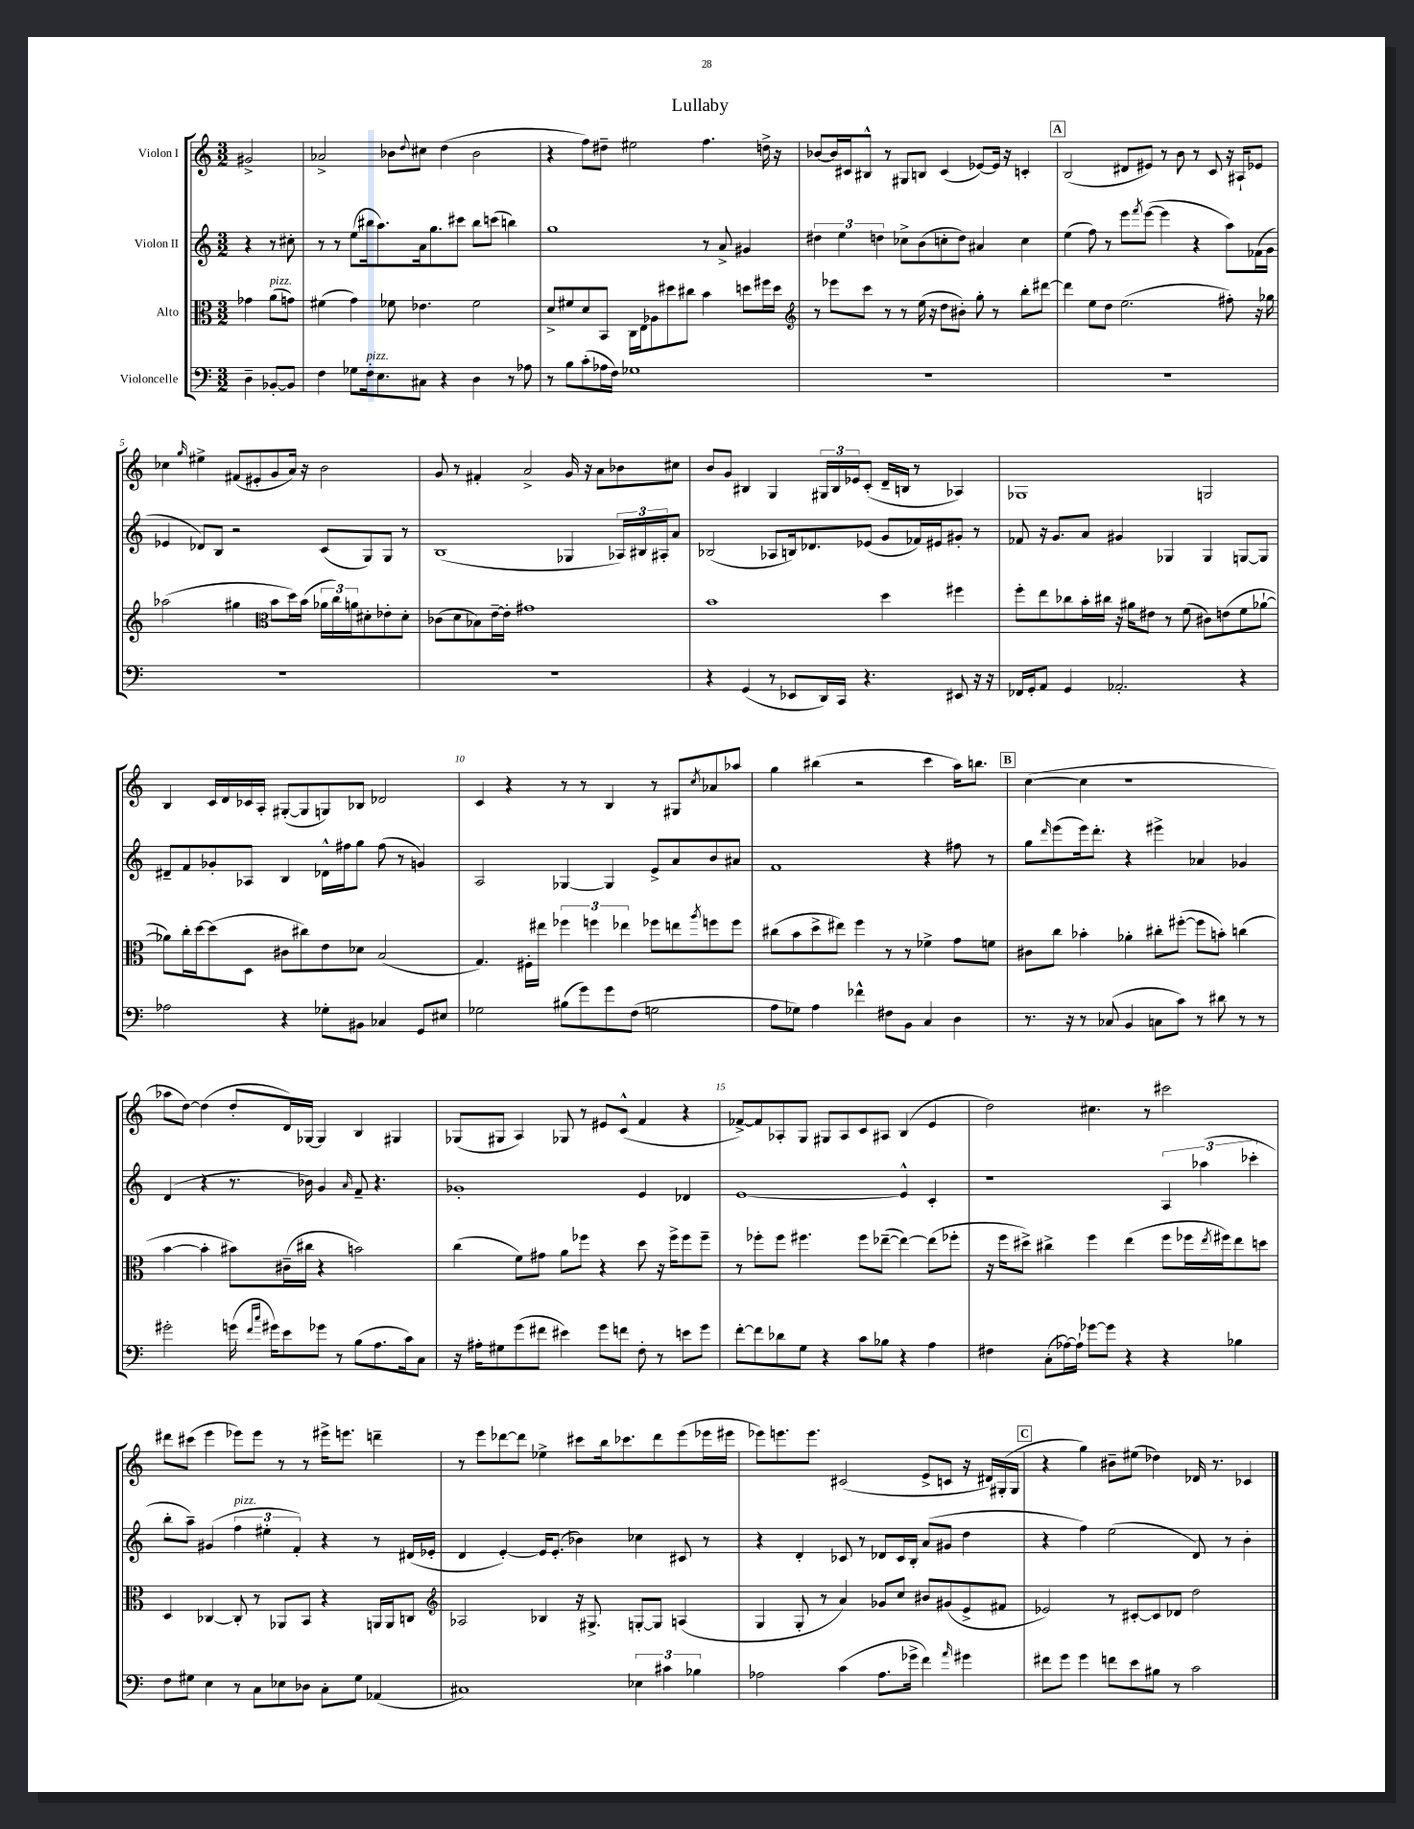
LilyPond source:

\header { title = "Lullaby" }
<<
\new StaffGroup <<
\new Staff = "s0" \with { instrumentName = "Violon I" } {
    \clef treble \key c \major \numericTimeSignature \time 3/2 \partial 2
    gis'2-> |
    aes'2-> bes'8 \appoggiatura { d''8 } cis''8 d''4( bes'2 |
    r4 f''8) dis''8-- eis''2 f''4. d''16-> r16 |
    bes'8~ bes'16 cis'16 bis8-^ r8 gis8 b8 cis'4( ees'8~) ees'16 r16 c'4-. |
    \mark \markup { \box "A" } b2( dis'8 eis'8) r8 b'8 r8 c'8 r16 ais16-! ees'8 |
    ces''4 \grace { g''16 } eis''4-> fis'8( eis'8-. g'8 a'16) r16 b'2 |
    g'8 r8 fis'4-. a'2-> g'16 r16 a'8 bes'8 cis''8 |
    b'8 g'8 bis4 g4 \tuplet 3/2 { gis16 bis16 ees'16 } c'8-.( d'16-- b16 r8 aes4) |
    ges1 g2 |
    b4 c'16 d'16 ces'16 a16-. gis8~-.( gis8 g8) bes8 des'2 |
    c'4 r4 r8 r8 b4 r8 gis8 \acciaccatura { c''8 } aes'8 aes''8 |
    g''4 bis''4( r2 c'''4 a''16) b''8. |
    \mark \markup { \box "B" } c''4~( c''4 r1 |
    aes''8 d''8~) d''4( d''8-. d'16) ges16~ ges4 b4 gis4 |
    ges8( gis8 a4) ges8 r8 eis'8 c'8-^( f'4 r4 |
    fes'8~->) fes'8 aes8-. g8 gis8 aes8 c'8 ais8 b4( e'4 |
    d''2) cis''4. r8 cis'''2 |
    dis'''8 cis'''8( e'''4 ees'''8) ees'''8 r8 r8 eis'''16-> e'''8. d'''4-- |
    r8 e'''8 des'''8~ des'''8 ees''4-> cis'''8 b''16 ces'''8. des'''8 e'''8( ees'''16 eis'''16 |
    ees'''8) e'''8. e'''8. cis'2( e'8-> c'8 r16 dis'16) gis16-.( gis16 |
    \mark \markup { \box "C" } r4 g''4) bis'8-- eis''8( des''4) des'16 r8. ces'4 \bar "|." |
}
\new Staff = "s1" \with { instrumentName = "Violon II" } {
    \clef treble \key c \major \numericTimeSignature \time 3/2 \partial 2
    r4 r8 cis''8-. |
    r8 r8 e''8( bis''16 a''8.) a'16 g''8. cis'''8 bis''8 c'''8( b''4) |
    g''1 r8 a'8-> gis'4 |
    \tuplet 3/2 { dis''4 e''4 d''4 } ces''8-> b'8( c''8-. d''8) ais'4 c''4 |
    \mark \markup { \box "A" } e''4( f''8) r8 e'''8 \acciaccatura { f'''8 } e'''8~( e'''4 r4 a''8) fes'16( g'16 |
    ees'4 des'8) b8 r2 c'8( g8) g8 r8 |
    b1( ges4 \tuplet 3/2 { aes16) bis16 ais16-. } a'8 |
    bes2( aes8 b16) des'8. ees'8( g'8 fes'16) eis'16 gis'8-. r8 |
    fes'8 r16 g'8. a'8 gis'4 ges4 ges4 g8~ g8 |
    dis'8-- f'8 ges'8-. aes8 b4 des'16-^ fis''16 g''8 fis''8( r8 g'4) |
    a2 ges4~ ges4 e'8-> a'8 b'8 ais'8 |
    f'1 r4 fis''8 r8 |
    \mark \markup { \box "B" } g''8 \grace { d'''16 } e'''8( e'''16) d'''8.-. r4 eis'''4-> aes'4 ges'4 |
    d'4( r4 r8. bes'16) g'4 \grace { a'16 } f'8-- r4. |
    ges'1-. e'4 des'4 |
    e'1~ e'4-^ c'4-. |
    r1 \tuplet 3/2 { a4 aes''4( ces'''4-. } |
    b''8-. a''8--) gis'4( \tuplet 3/2 { f''4^\markup { \italic "pizz." } eis''4-. f'4-.) } r4 r8 dis'16( ees'16-. |
    d'4 e'4~-.) e'16 e'8.-.( bes'4) ces''4 cis'8 r8 |
    r4 d'4-. ces'8 r8 des'8 ces'16 b16-. a'8( gis'8 d''4 |
    \mark \markup { \box "C" } r4 f''4) e''2( d'8) r8 b'4-. \bar "|." |
}
\new Staff = "s2" \with { instrumentName = "Alto" } {
    \clef alto \key c \major \numericTimeSignature \time 3/2 \partial 2
    ges'4 a'8^\markup { \italic "pizz." }( g'8) |
    fis'4( g'4) fes'8 ees'4. fes'2 |
    d'8-> fis'8 d'8 b,8 c16 e16 aes8 dis''8 cis''8 b'4 d''8 fis''16 d''16 |
    \clef treble r8 ees'''8 c'''8 r8 r8 e''16( r16 d''8 bis'8-.) g''8-. r8 b''8-. dis'''8~ |
    \mark \markup { \box "A" } dis'''4 e''8 d''8 e''2.( fis''8-.) r16 ges''16 |
    aes''2( gis''4 \clef alto b'8 d''16) b'16( \tuplet 3/2 { aes'16 c''16) a'16 } dis'8-. ees'8-. dis'8-. |
    ces'8( d'8 bes8) e'16~-- e'16-. gis'1 |
    b'1 d''4 fis''4 |
    f''8-. e''8 ces''8 b'16-. cis''16 r16 ais'16 eis'8 r8 f'8( cis'8) e'8( f'8 aes'8~-! |
    aes'8) c''16-. d''16~ d''8( d8 cis'8 cis''8) e'8 des'8 b2( |
    g4.) fis16-. eis''16 \tuplet 3/2 { fes''4 f''4 ees''4 } fes''8 e''8 \acciaccatura { a''8 } f''8 f''8 |
    cis''8( b'8 d''8-> eis''8) f''4 r8 r8 fes'4-> g'8 f'8 |
    \mark \markup { \box "B" } cis'8 c''8 bes'4-. aes'4-. cis''8-. fis''8~-.( fis''8 b'8-.) c''4( |
    b'4~ b'4-. bis'8) cis'16--( cis''16 r4 b'2) |
    c''4( f'8) gis'8 a'8 fes''8 r4 d''8 r16 fes''16-> fes''8 fes''8-- |
    r8 fes''8-. fes''8 fis''4. fis''8 ees''8~--( ees''4~) ees''8( fes''8-. |
    r16 f''16 dis''8->) cis''4-> f''4 e''4( f''8 fes''16 \acciaccatura { e''8 } fis''16) e''8 d''8 |
    d4 ces4~ ces8-. r8 aes,8 b,8 r4 a,16 a,16 c8 |
    \clef treble aes2 bes4 r16 gis8.-> g8~-. g8 a4( |
    g4 g8-. r8 a'4) ges'8 c''8 bis'8 gis'8( e'8-> fis'8 |
    \mark \markup { \box "C" } ees'2) r8 cis'8~-. cis'8 des'8 d''2 \bar "|." |
}
\new Staff = "s3" \with { instrumentName = "Violoncelle" } {
    \clef bass \key c \major \numericTimeSignature \time 3/2 \partial 2
    d4-- bes,8~-. bes,8 |
    f4 ges8 f16-.^\markup { \italic "pizz." } e8. cis8 r4 d4 r8 aes8 |
    r8 b8 c'8-.( aes16 f16) ges1 |
    R1. |
    \mark \markup { \box "A" } R1. |
    R1. |
    R1. |
    r4 g,4( r8 ees,8 d,16) c,16 r4. eis,8 r16 r16 |
    fes,16 g,16-. a,8 g,4 aes,2.-. r4 |
    aes2 r4 ges8-. bis,8 ces4 g,8 eis8 |
    ges2 bis8( g'8) g'8 f8( g2 |
    a8 ges8) a4 fes'4-^ fis8 b,8 c4 d4 |
    \mark \markup { \box "B" } r8. r16 r8 ces8( b,4 c8 c'8) r8 dis'8 r8 r8 |
    gis'2-. g'16( \grace { f'16 c''16 } gis'16) e'8 ges'8 r8 b8( a8. c'16) c8 |
    r16 ais16-. gis8 g'8( fis'8 eis'4) g'8 f'8 f8-. r8 e'8 g'8 |
    f'8~-. f'8 des'8 g8 r4 c'8 bes8 r4 a4 |
    fis4 c8-.( aes16~) aes16-! ges'8~ ges'8 r4 r4 bes4 |
    f8 gis8 e4 r8 c8 ees8 des8 c8-. gis8 aes,4( |
    cis1) \tuplet 3/2 { ees4 cis'4 bes4 } |
    aes2 c'4( aes8. ges'16-> f'4) \grace { a'16 } gis'4 |
    \mark \markup { \box "C" } fis'8 g'8 g'4 f'8 e'8 bis8 r8 c'2 \bar "|." |
}
>>
>>
\layout { \context { \Score \override BarNumber.break-visibility = ##(#f #t #t) barNumberVisibility = #(every-nth-bar-number-visible 5) } }
